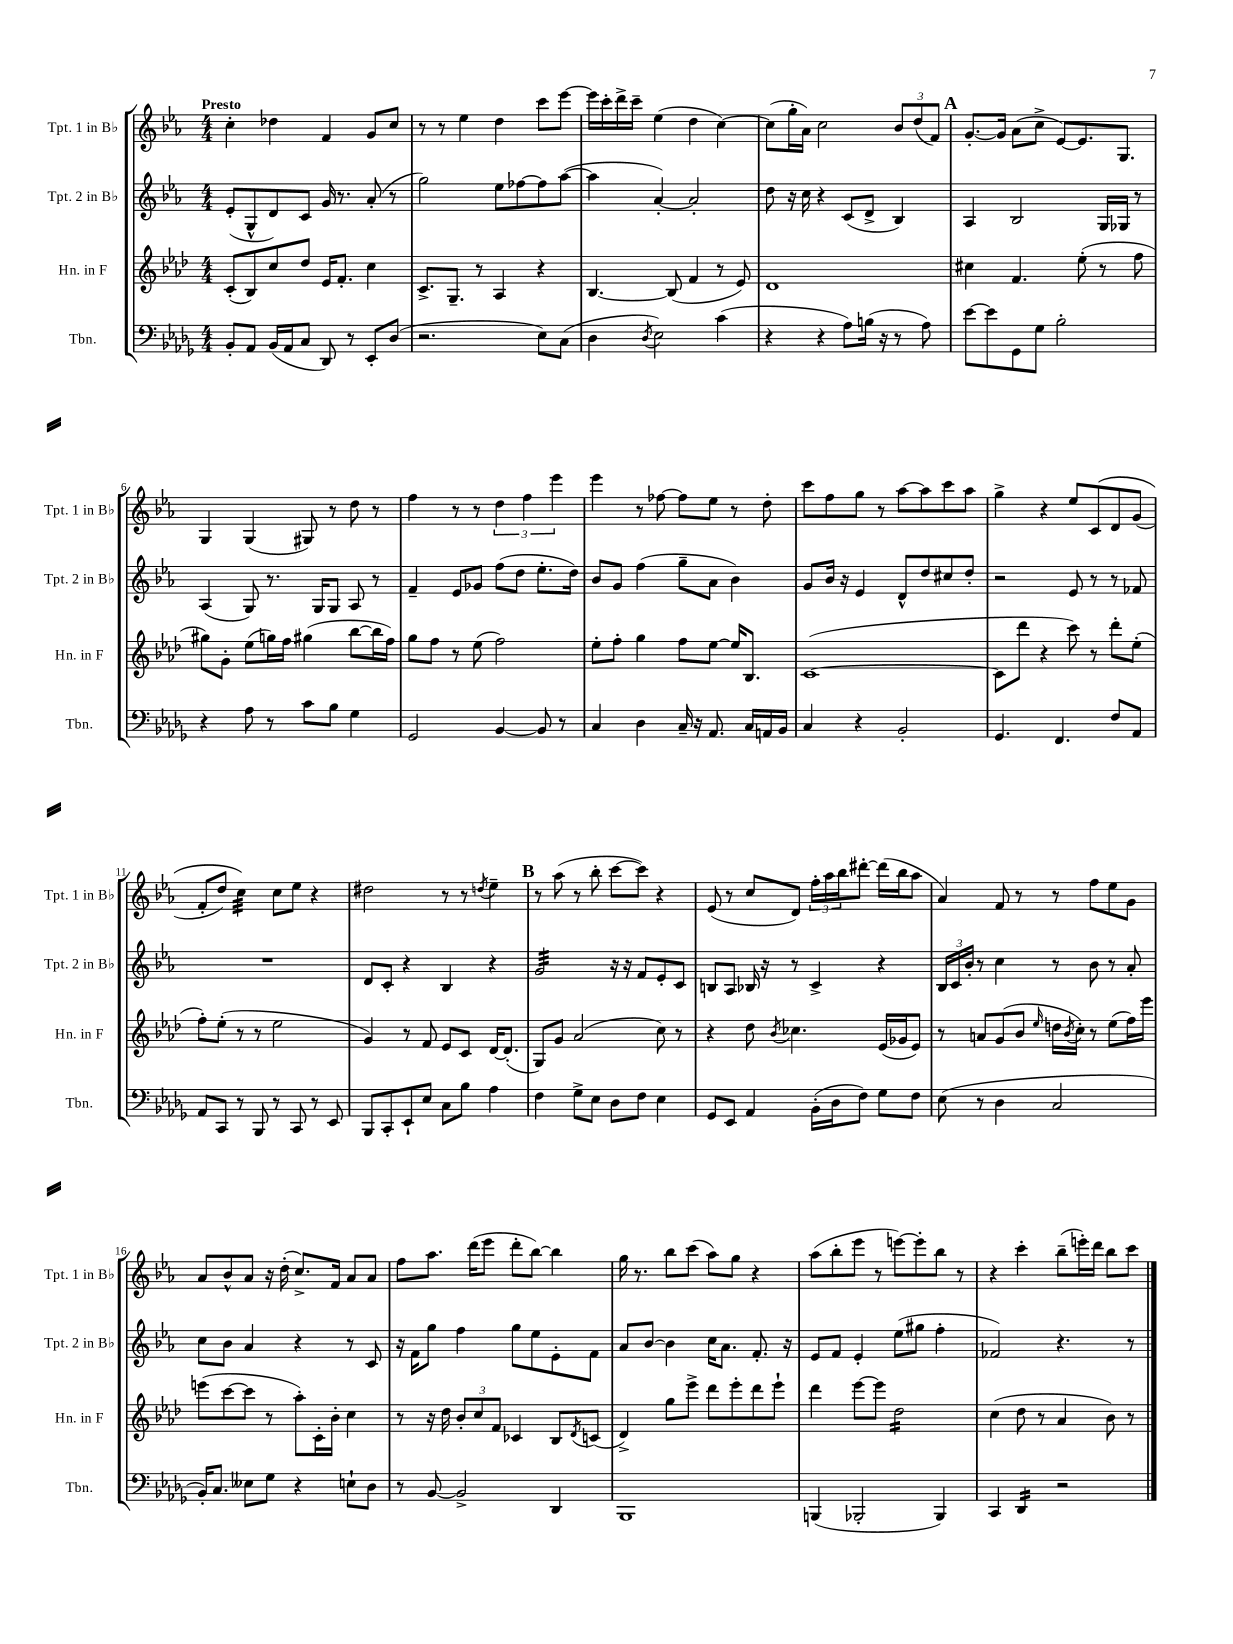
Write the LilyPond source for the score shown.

<<
\new StaffGroup <<
\new Staff = "s0" \with { instrumentName = "Tpt. 1 in Bb" shortInstrumentName = "Tpt. 1 in Bb" } {
    \clef treble \key ees \major \numericTimeSignature \time 4/4 \tempo "Presto"
    c''4-. des''4 f'4 g'8 c''8 |
    r8 r8 ees''4 d''4 c'''8 ees'''8~ |
    ees'''16 c'''16-. d'''16-> c'''16-- ees''4( d''4 c''4~) |
    c''8( g''16-. aes'16) c''2 \tuplet 3/2 { bes'8 d''8( f'8) } |
    \mark \markup { \bold "A" } g'8.~-. g'16 aes'8( c''8-> ees'8~) ees'8. g8. |
    g4 g4( gis8) r8 d''8 r8 |
    f''4 r8 r8 \tuplet 3/2 { d''4 f''4 ees'''4 } |
    ees'''4 r8 fes''8~ fes''8 ees''8 r8 d''8-. |
    c'''8 f''8 g''8 r8 aes''8~ aes''8 c'''8 aes''8 |
    g''4-> r4 ees''8 c'8\( d'8 g'8( |
    f'8-. d''8) c''4:32\) c''8 ees''8 r4 |
    dis''2 r8 r8 \acciaccatura { d''8 } ees''4-- |
    \mark \markup { \bold "B" } r8 aes''8( r8 bes''8-. c'''8~ c'''8) r4 |
    ees'8( r8 c''8 d'8) \tuplet 3/2 { f''16-. aes''16 bes''16 } dis'''8~-. dis'''16( bes''16 aes''8 |
    aes'4) f'8 r8 r8 f''8 ees''8 g'8 |
    aes'8 bes'8-^ aes'8 r16 d''16-.( c''8.->) f'16 aes'8 aes'8 |
    f''8 aes''8. d'''16( ees'''8 d'''8-. bes''8~) bes''4 |
    g''16 r8. bes''8 c'''8( aes''8) g''8 r4 |
    aes''8( bes''8-. ees'''8 r8 e'''8~) e'''8-. bes''8 r8 |
    r4 c'''4-. bes''8--( e'''16-.) d'''16 bes''8 c'''8 \bar "|." |
}
\new Staff = "s1" \with { instrumentName = "Tpt. 2 in Bb" shortInstrumentName = "Tpt. 2 in Bb" } {
    \clef treble \key ees \major \numericTimeSignature \time 4/4
    ees'8-.( g8-^ d'8) c'8 g'16 r8. aes'8-.( r8 |
    g''2) ees''8 fes''8~ fes''8 aes''8~( |
    aes''4 aes'4~-.) aes'2-. |
    d''8 r16 c''16 r4 c'8( d'8-> bes4) |
    \mark \markup { \bold "A" } aes4 bes2 g16 ges16 r8 |
    aes4( g8) r8. g16 g8 aes8 r8 |
    f'4-- ees'8 ges'8 f''8( d''8 ees''8.-. d''16) |
    bes'8 g'8 f''4( g''8-- aes'8 bes'4) |
    g'8 bes'16 r16 ees'4 d'8-^ d''8 cis''8 d''8-. |
    r2 ees'8 r8 r8 fes'8 |
    R1 |
    d'8 c'8-. r4 bes4 r4 |
    \mark \markup { \bold "B" } g'2:32 r16 r16 f'8 ees'8-. c'8 |
    b8 aes8 bes16 r16 r8 c'4-> r4 |
    \tuplet 3/2 { bes16 c'16 bes'16-. } r8 c''4 r8 bes'8 r8 aes'8-. |
    c''8 bes'8 aes'4 r4 r8 c'8 |
    r16 f'16 g''8 f''4 g''8 ees''8 ees'8-. f'8 |
    aes'8 bes'8~ bes'4 c''16 aes'8. f'8.-. r16 |
    ees'8 f'8 ees'4-. ees''8( gis''8 f''4-. |
    fes'2) r4. r8 \bar "|." |
}
\new Staff = "s2" \with { instrumentName = "Hn. in F" shortInstrumentName = "Hn. in F" } {
    \clef treble \key aes \major \numericTimeSignature \time 4/4
    c'8-.( bes8) c''8 des''8 ees'16 f'8.-. c''4 |
    c'8.-> g8.-- r8 aes4 r4 |
    bes4.~ bes8( f'4 r8 ees'8) |
    des'1 |
    \mark \markup { \bold "A" } cis''4 f'4. ees''8-.( r8 f''8 |
    gis''8) g'8-. ees''8( g''16) f''16 gis''4( bes''8~ bes''16 f''16) |
    g''8 f''8 r8 ees''8( f''2) |
    ees''8-. f''8-. g''4 f''8 ees''8~ ees''16 bes8. |
    c'1~( |
    c'8 des'''8 r4 c'''8) r8 des'''8-. ees''8-.( |
    f''8-.) ees''8-.( r8 r8 ees''2 |
    g'4) r8 f'8 ees'8 c'8 des'16~ des'8.-.( |
    \mark \markup { \bold "B" } g8) g'8 aes'2( c''8) r8 |
    r4 des''8 \acciaccatura { bes'8 } ces''4. ees'16( ges'16 ees'8) |
    r8 a'8 g'8( bes'8 \grace { ees''16 } d''16 \acciaccatura { bes'8 } c''16-.) r8 ees''8( f''16) ees'''16 |
    e'''8( c'''8~ c'''8 r8 aes''8-.) c'16-. bes'16-. c''4 |
    r8 r16 des''16 \tuplet 3/2 { bes'8-. c''8 f'8 } ces'4 bes8 \acciaccatura { des'8 } c'8( |
    des'4->) g''8 ees'''8-> des'''8 ees'''8-. des'''8 ees'''8-! |
    des'''4 ees'''8~ ees'''8 des''2:16 |
    c''4( des''8 r8 aes'4 bes'8) r8 \bar "|." |
}
\new Staff = "s3" \with { instrumentName = "Tbn." shortInstrumentName = "Tbn." } {
    \clef bass \key des \major \numericTimeSignature \time 4/4
    bes,8-. aes,8 bes,16( aes,16 c8 des,8) r8 ees,8-. des8( |
    r2. ees8) c8( |
    des4 \acciaccatura { des8 } ees2) c'4( |
    r4 r4 aes8) b16( r16 r8 aes8) |
    \mark \markup { \bold "A" } ees'8~ ees'8 ges,8 ges8 bes2-. |
    r4 aes8 r8 c'8 bes8 ges4 |
    ges,2 bes,4~ bes,8 r8 |
    c4 des4 c16-- r16 aes,8. c16 a,16 bes,16 |
    c4 r4 bes,2-. |
    ges,4. f,4. f8 aes,8 |
    aes,8 c,8 r8 bes,,8 r8 c,8 r8 ees,8 |
    bes,,8 c,8-. ees,8-! ees8 c8 bes8 aes4 |
    \mark \markup { \bold "B" } f4 ges8-> ees8 des8 f8 ees4 |
    ges,8 ees,8 aes,4 bes,16-.( des16 f8) ges8 f8 |
    ees8( r8 des4 c2 |
    bes,16-.) c8. eeses8 ges8 r4 e8-! des8 |
    r8 bes,8~ bes,2-> des,4 |
    bes,,1 |
    b,,4( bes,,2-. bes,,4) |
    c,4 des,4:16 r2 \bar "|." |
}
>>
>>
